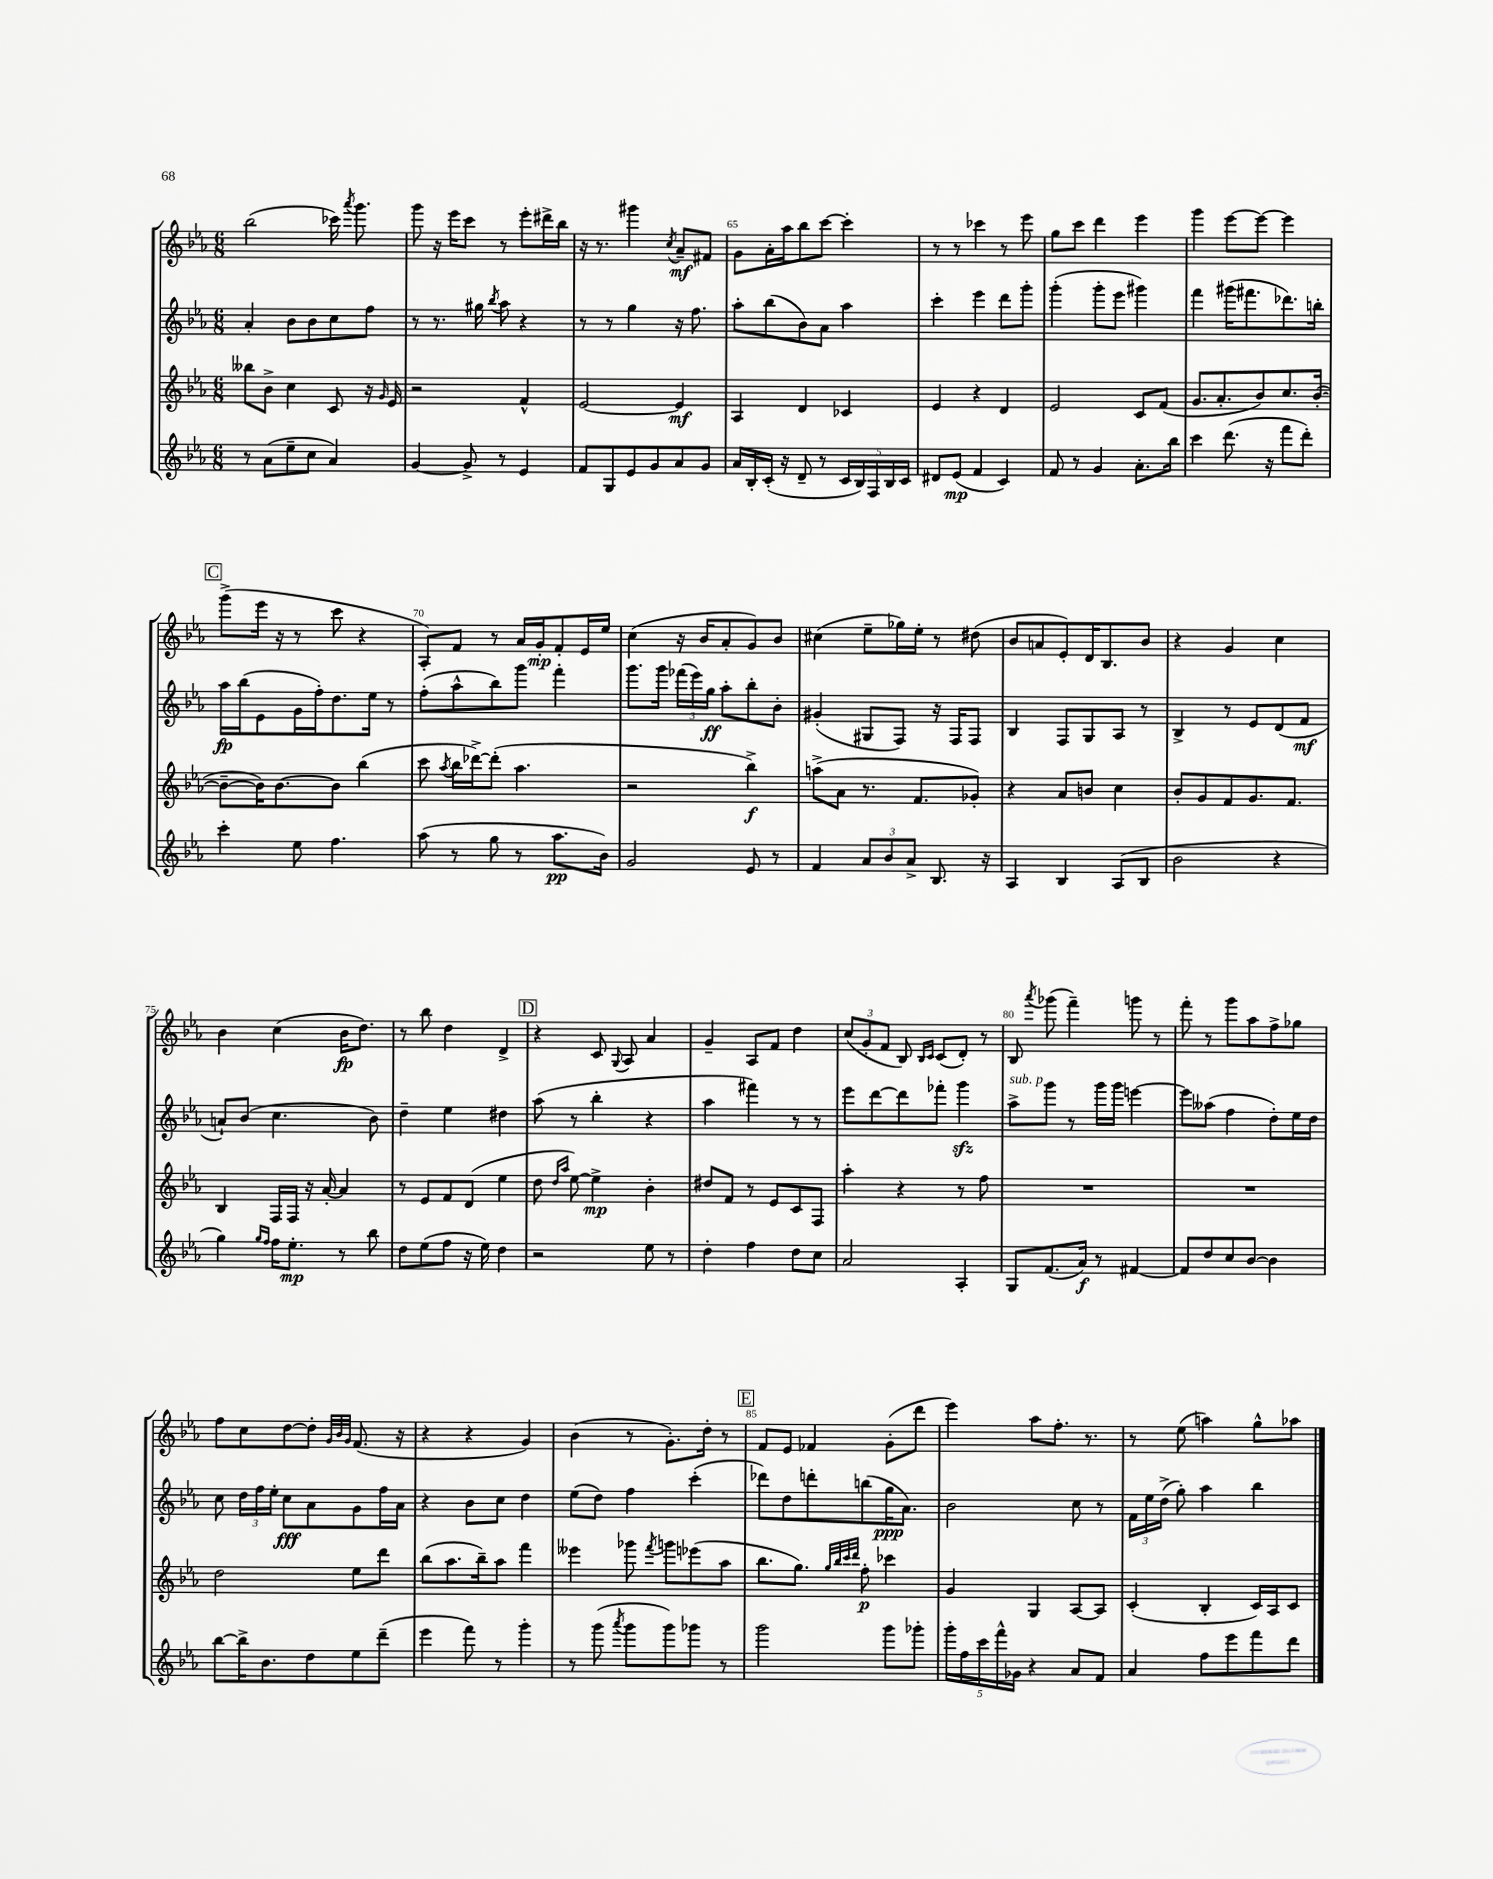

**kern	**kern	**kern	**kern
*staff4	*staff3	*staff2	*staff1
*clefG2	*clefG2	*clefG2	*clefG2
*k[b-e-a-]	*k[b-e-a-]	*k[b-e-a-]	*k[b-e-a-]
*M6/8	*M6/8	*M6/8	*M6/8
8r	8bb--	4a-'	(2bb-
(8a-	8b-^	.	.
8ee-~	4cc	8b-	.
8cc	.	8b-	.
4a-)	8c	8cc	16ccc-)
.	.	.	8qaaa-
.	.	.	8.ggg
.	16r	8ff	.
.	16qqg	.	.
.	16e-	.	.
=	=	=	=
[4g	2r	8r	8ggg
.	.	8.r	16r
.	.	.	16eee-
8g^]	.	.	8ccc
.	.	16gg#	.
.	.	8qbb-	.
8r	.	8aa-	8r
4e-	4f^^	4r	8eee-'
.	.	.	16ddd#^
.	.	.	16bb-
=	=	=	=
8f	[2e-	8r	16r
.	.	.	8.r
8G	.	8r	.
8e-	.	4gg	4ggg#
8g	.	.	.
.	.	.	8qcc
8a-	4e-]	16r	8a-~
.	.	8.ff	.
8g	.	.	8f#
=	=	=	=
16a-	4A-	8aa-'	8g
16B-'	.	.	.
(16c'	.	(8bb-	16a-'
16r	.	.	16aa-
8d~	4d	8b-)	8bb-
8r	.	8a-	[8ccc
20c	4c-	4aa-	4ccc']
20B-)	.	.	.
20F	.	.	.
20B-	.	.	.
20c	.	.	.
=	=	=	=
8d#	4e-	4ccc'	8r
(8e-	.	.	8r
4f	4r	4eee-	4ccc-
4c)	4d	8ddd	8r
.	.	8ggg'	8eee-
=	=	=	=
8f	2e-	(4ggg'	8gg
8r	.	.	8ccc
4g	.	8ggg'	4ddd
.	.	8eee-	.
8.a-'	8c	4ggg#)	4eee-
.	(8f	.	.
16bb-	.	.	.
=	=	=	=
4ccc	8.g	4fff	4ggg
.	8.a-'	.	.
(8.ddd	.	(16ggg#	[8eee-
.	.	8.fff#	.
.	8b-)	.	8eee-_
16r	.	.	.
8fff	8.cc	8.ddd-)	4eee-]
8ddd')	.	.	.
.	([16b-'	16bb'	.
=	=	=	=
4ccc'	8b-~_	16aa-	(8ggg^
.	.	(16bb-	.
.	16b-])	8e-	16eee-
.	[8.b-	.	16r
8ee-	.	16g	8r
.	.	16ff')	.
4.ff	8b-]	8.dd	8ccc
.	(4bb-	.	4r
.	.	16ee-	.
.	.	8r	.
=	=	=	=
(8aa-	8ccc	(8ff'	8A-')
.	8qaa-	.	.
8r	16bb-	8aa-^^	8f
.	[16ddd-^)	.	.
8gg	(8ddd-']	8bb-)	8r
8r	4.aa-	8ggg	16a-
.	.	.	16g'
8.aa-	.	4fff'	8f'
.	.	.	16e-
16b-)	.	.	16ee-
=	=	=	=
2g	2r	8.ggg	(4cc
.	.	16ggg	.
.	.	(24fff-	16r
.	.	24eee-)	.
.	.	.	16b-
.	.	24gg	.
.	.	8aa-'	8a-'
8e-	4bb-^)	8bb-'	8g)
8r	.	8b-'	8b-
=	=	=	=
4f	(8aa^	(4g#'	(4cc#
.	8a-	.	.
12a-	8.r	8G#	8ee-~
12b-	.	.	.
.	.	8F)	16gg-)
12a-^	.	.	.
.	8.f	.	16ee-'
8.B-	.	16r	8r
.	.	16F	.
.	8g-')	8F	(8dd#
16r	.	.	.
=	=	=	=
4A-	4r	4B-	8b-
.	.	.	8a
4B-	8a-	8F	8e-')
.	8b	8G	16d
.	.	.	8.B-
(8A-	4cc	8A-	.
8B-	.	8r	8b-
=	=	=	=
2b-	8b-'	4B-^	4r
.	8g	.	.
.	8f	8r	4g
.	8.g	8e-	.
4r	.	(8d	4cc
.	8.f	.	.
.	.	8f	.
=	=	=	=
4gg)	4B-	8a`)	4b-
.	.	(8b-	.
16qqgg	.	.	.
16qqff	.	.	.
16ff	16F	4.cc	(4cc
8.ee-'	16F	.	.
.	16r	.	.
.	[16a-'	.	.
8r	4a-]	.	16b-
.	.	.	8.dd)
8bb-	.	8b-)	.
=	=	=	=
8dd	8r	4dd~	8r
(8ee-	8e-	.	8bb-
8ff	8f	4ee-	4dd
16r	(8d	.	.
16ee-)	.	.	.
4dd	4ee-	4dd#	4d^
=	=	=	=
2r	8dd	(8aa-	4r
.	16qqdd	.	.
.	16qqaa-	.	.
.	[8ee-)	8r	.
.	4ee-^]	4bb-'	8c
.	.	.	8qqG
.	.	.	8A-
8ee-	4b-'	4r	4a-
8r	.	.	.
=	=	=	=
4dd'	8dd#	4aa-	4g~
.	8f	.	.
4ff	8r	4fff#)	8A-
.	8e-	.	8f
8dd	8c	8r	4dd
8cc	8F	8r	.
=	=	=	=
2a-	4aa-'	8eee-	(12cc
.	.	.	12g'
.	.	[8ddd	.
.	.	.	12f
.	4r	8ddd]	8B-)
.	.	.	16qqB-
.	.	.	16qqc
.	.	8fff-'	(8c
4A-'	8r	4ggg	8d')
.	8ff	.	8r
=	=	=	=
8G	2.r	8aa-^	8B-
.	.	.	8qaaa-
(8.f	.	8ggg	(8ggg-
.	.	8r	4fff~)
16a-)	.	.	.
8r	.	16ggg	.
.	.	16ggg	.
[4f#	.	[4eee	8ggg
.	.	.	8r
=	=	=	=
8f#]	2.r	8eee]	8fff'
8dd	.	(8aa--	8r
8cc	.	4ff	8ggg
[8b-	.	.	8aa-
4b-]	.	8dd')	8ff^
.	.	16ee-	8gg-
.	.	16dd	.
=	=	=	=
[8bb-	2dd	8cc	8ff
16bb-^]	.	24dd	8cc
.	.	24ff	.
8.b-	.	.	.
.	.	24ee-'	.
.	.	8cc	[8dd
8dd	.	8a-	8dd']
.	.	.	32qqg
.	.	.	32qqb-
.	.	.	32qqg
8ee-	8ee-	8g	(8.f
(8ddd~	8ddd	16ff	.
.	.	16a-	16r
=	=	=	=
4eee-	(8bb-	4r	4r
.	8.aa-	.	.
8fff)	.	8b-	4r
.	16bb-~)	.	.
8r	8aa-	8cc	.
4ggg'	4fff	4dd	4g)
=	=	=	=
8r	4eee--	(8ee-	(4b-
(8ggg	.	8dd)	.
8qaaa-	.	.	.
8ggg	8ggg-	4ff	8r
.	8qfff	.	.
8ggg)	8ggg	.	8.g')
8ggg-	(8eee-	(4ccc'	.
.	.	.	16dd'
8r	8aa-	.	8r
=	=	=	=
2ggg	8.bb-	8ddd-)	8f
.	.	8dd	8e-
.	8.gg)	.	.
.	.	8ddd'	4f-
.	32qqgg	.	.
.	32qqbb-	.	.
.	32qqccc	.	.
.	32qqddd	.	.
.	8ff'	(8bb	.
8ggg	4ccc-	16gg	(8g'
.	.	8.a-)	.
8ggg-'	.	.	8ddd
=	=	=	=
20ggg'	4g	2b-	4eee-)
20ff	.	.	.
20ccc	.	.	.
20fff^^	.	.	.
20g-	.	.	.
4r	4G	.	8aa-
.	.	.	8.ff'
8a-	[8A-	8cc	.
.	.	.	8.r
8f	8A-]	8r	.
=	=	=	=
4a-	(4c'	24f	8r
.	.	24ee-	.
.	.	(24dd^	.
.	.	8gg')	(8ee-
8ff	4B-'	4aa-	4aa)
8eee-	.	.	.
8fff	16c)	4bb-	8gg^^
.	16A-	.	.
8ddd	8c	.	8aa-
==	==	==	==
*-	*-	*-	*-
